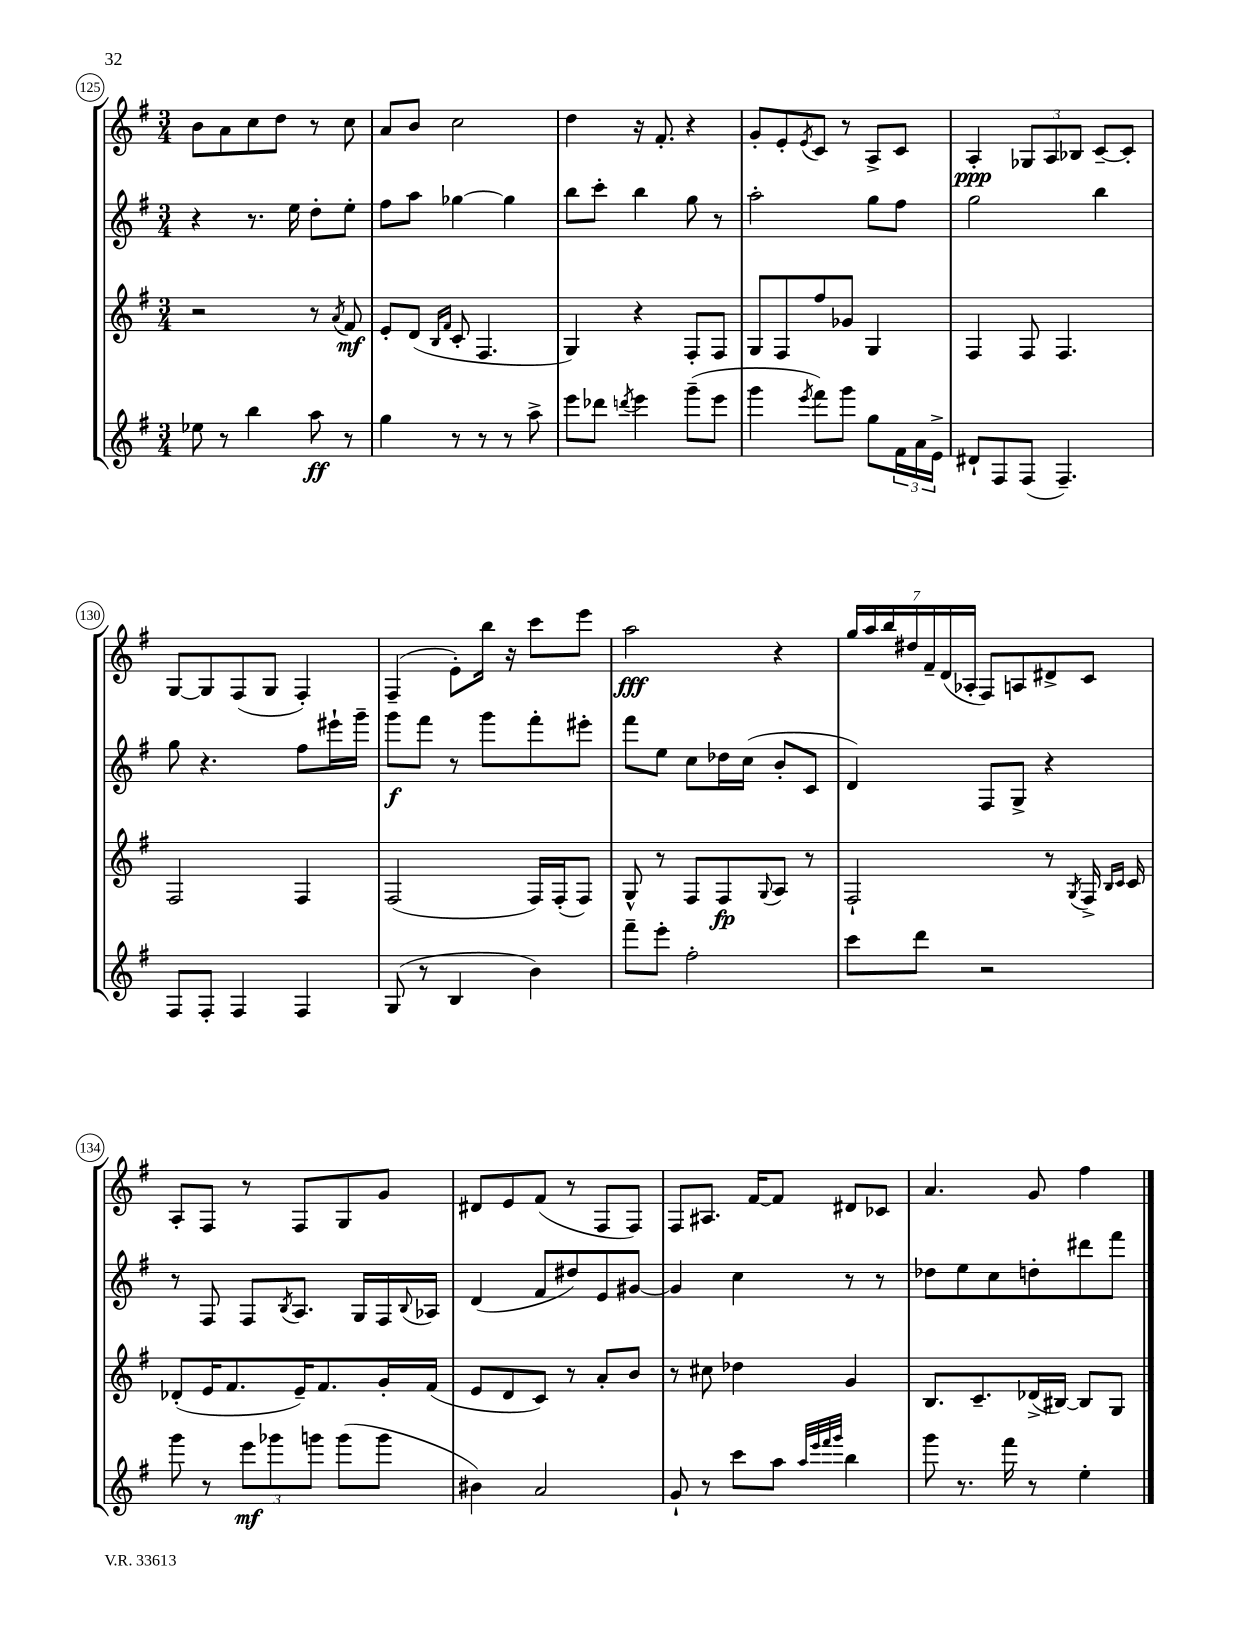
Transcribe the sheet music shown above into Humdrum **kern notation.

**kern	**kern	**kern	**kern
*staff4	*staff3	*staff2	*staff1
*clefG2	*clefG2	*clefG2	*clefG2
*k[f#]	*k[f#]	*k[f#]	*k[f#]
*M3/4	*M3/4	*M3/4	*M3/4
8ee-	2r	4r	8b
8r	.	.	8a
4bb	.	8.r	8cc
.	.	.	8dd
.	.	16ee	.
8aa	8r	8dd'	8r
.	8qa	.	.
8r	8f#	8ee'	8cc
=	=	=	=
4gg	8e'	8ff#	8a
.	(8d	8aa	8b
.	16qqB	.	.
.	16qqf#	.	.
8r	8c'	[4gg-	2cc
8r	4.F#	.	.
8r	.	4gg-]	.
8aa^	.	.	.
=	=	=	=
8eee	4G)	8bb	4dd
8ddd-	.	8ccc'	.
8qddd	.	.	.
4eee	4r	4bb	16r
.	.	.	8.f#'
(8ggg~	8F#'	8gg	4r
8eee	8F#	8r	.
=	=	=	=
4ggg	8G	2aa'	8g'
.	8F#	.	8e'
8qeee	.	.	8qe
8fff#)	8ff#	.	8c
8ggg	8g-	.	8r
8gg	4G	8gg	8A^
24f#	.	8ff#	8c
24a	.	.	.
24e^	.	.	.
=	=	=	=
8d#`	4F#	2gg	4A'
8F#	.	.	.
(8F#	8F#	.	12G-
.	.	.	12A
4.F#~)	4.F#	.	.
.	.	.	12B-
.	.	4bb	[8c~
.	.	.	8c']
=	=	=	=
8F#	2F#	8gg	[8G
8F#'	.	4.r	8G]
4F#	.	.	(8F#
.	.	.	8G
4F#	4F#	8ff#	4F#')
.	.	16eee#`	.
.	.	16ggg~	.
=	=	=	=
(8G	(2F#	8ggg	(4F#~
8r	.	8fff#	.
4B	.	8r	8e')
.	.	8ggg	16bb
.	.	.	16r
4b)	16F#)	8fff#'	8ccc
.	(16F#'	.	.
.	8F#)	8eee#'	8eee
=	=	=	=
8fff#~	8G^^	8fff#	2aa
8eee'	8r	8ee	.
2ff#'	8F#	8cc	.
.	8F#	16dd-	.
.	.	(16cc	.
.	8qqG	.	.
.	8A	8b'	4r
.	8r	8c	.
=	=	=	=
8ccc	2F#`	4d)	28gg
.	.	.	28aa
.	.	.	28bb
.	.	.	28dd#
8ddd	.	.	.
.	.	.	28f#~
.	.	.	(28d
.	.	.	28A-'
2r	.	8F#	8F#)
.	.	8G^	8A
.	8r	4r	8d#^
.	8qG	.	.
.	16F#^	.	8c
.	16qqB	.	.
.	16qqc	.	.
.	16c	.	.
=	=	=	=
8ggg	(8d-'	8r	8A'
8r	16e	8F#	8F#
.	8.f#	.	.
12eee	.	8F#	8r
12ggg-	.	.	.
.	.	8qB	.
.	16e~)	8.A	8F#
12ggg	.	.	.
.	8.f#	.	.
(8ggg	.	.	8G
.	.	16G	.
8ggg	16g'	16F#	8g
.	.	8qqB	.
.	(16f#	16A-	.
=	=	=	=
4b#)	8e	(4d	8d#
.	8d	.	8e
2a	8c)	8f#	(8f#
.	8r	8dd#)	8r
.	8a'	8e	8F#
.	8b	[8g#	8F#)
=	=	=	=
8g`	8r	4g#]	8F#
8r	8cc#	.	8.A#
8ccc	4dd-	4cc	.
.	.	.	[16f#
8aa	.	.	8f#]
32qqaa	.	.	.
32qqeee	.	.	.
32qqfff#	.	.	.
32qqggg	.	.	.
4bb	4g	8r	8d#
.	.	8r	8c-
=	=	=	=
8ggg	8.B	8dd-	4.a
8.r	.	8ee	.
.	8.c~	.	.
.	.	8cc	.
16fff#	.	.	.
8r	(16d-^	8dd'	8g
.	[16B#)	.	.
4ee'	8B#]	8ddd#	4ff#
.	8G	8fff#	.
==	==	==	==
*-	*-	*-	*-
